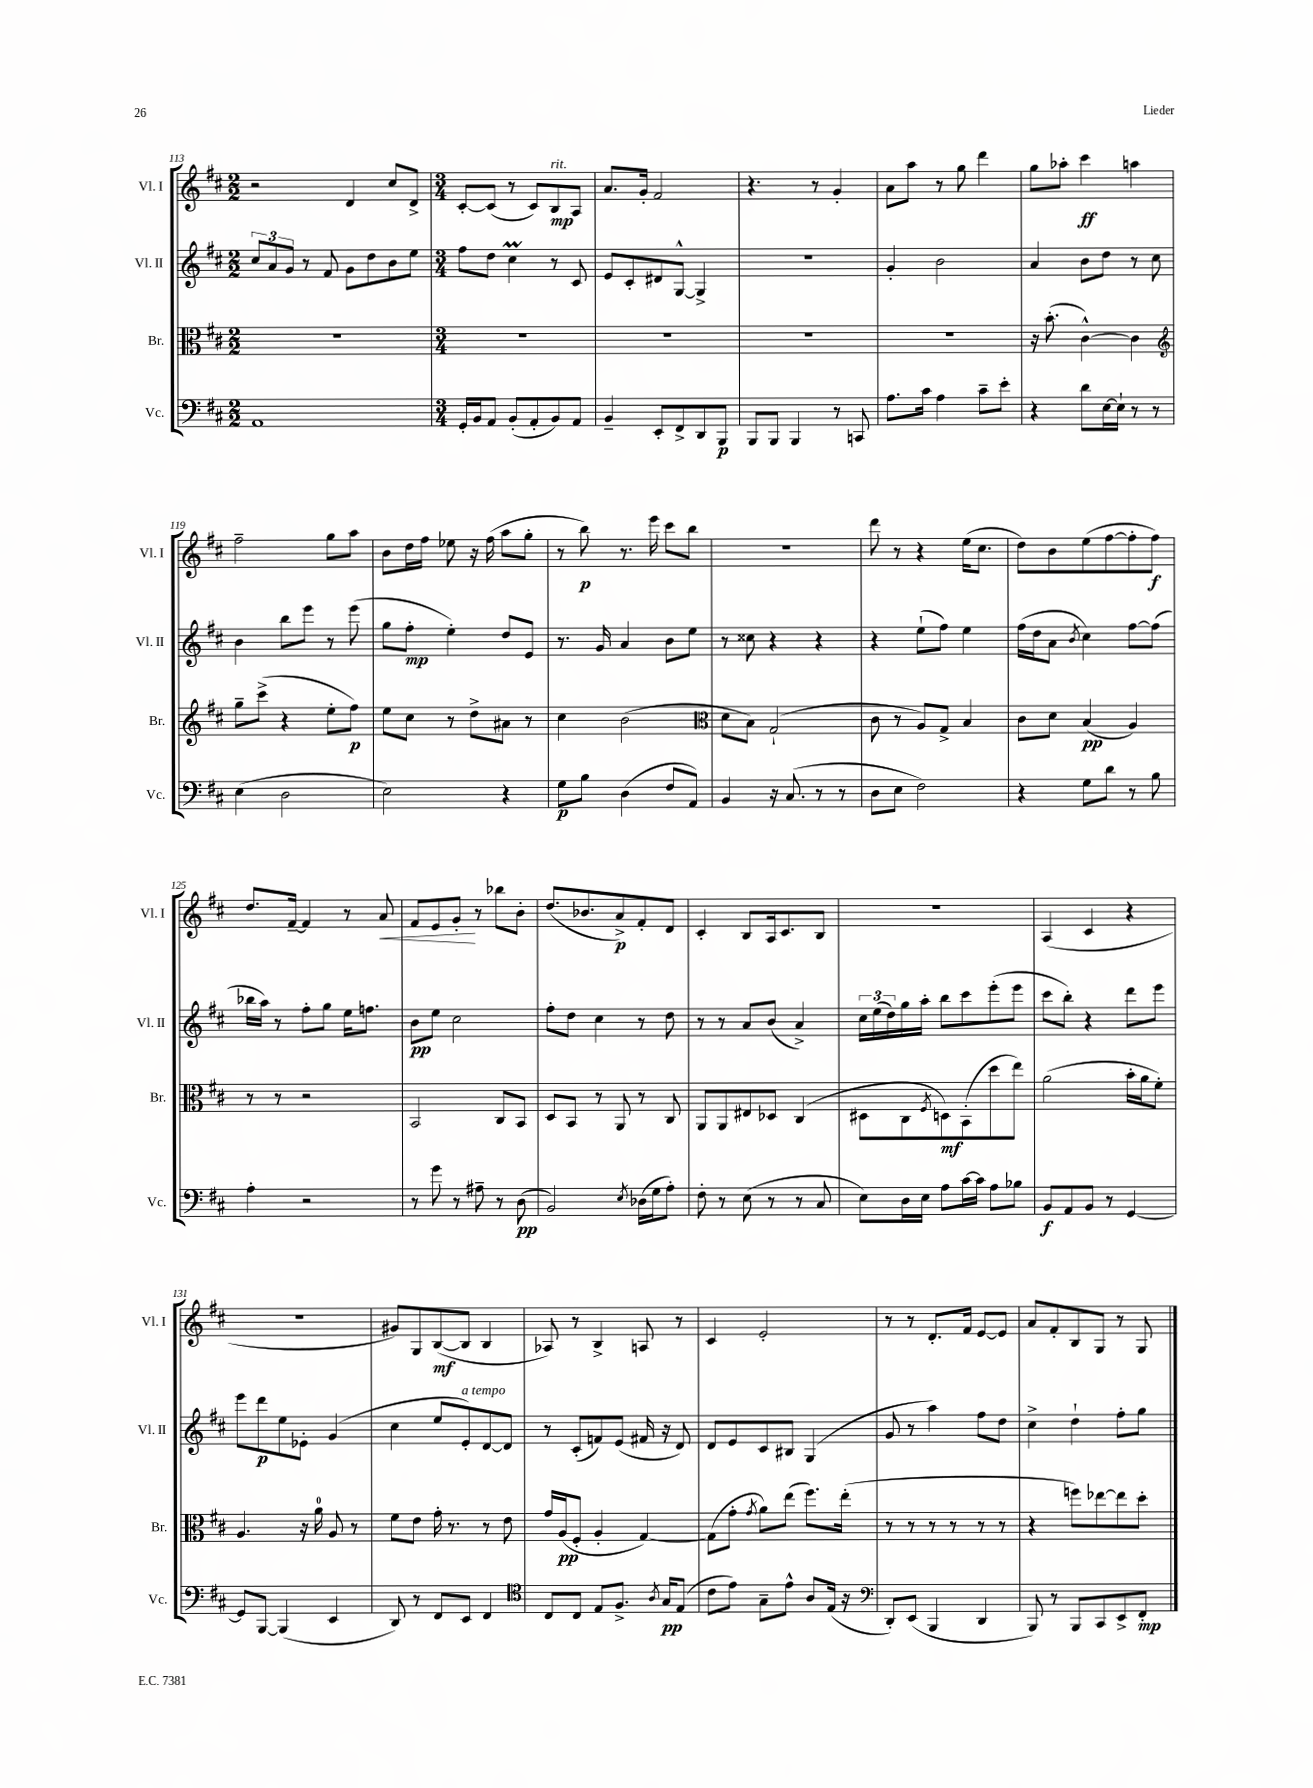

**kern	**dynam	**kern	**dynam	**kern	**dynam	**kern	**dynam
*part4	*part4	*part3	*part3	*part2	*part2	*part1	*part1
*staff4	*staff4	*staff3	*staff3	*staff2	*staff2	*staff1	*staff1
*I"Vc.	*	*I"Br.	*	*I"Vl. II	*	*I"Vl. I	*
*I'Vc.	*	*I'Br.	*	*I'Vl. II	*	*I'Vl. I	*
*clefF4	*	*clefC3	*	*clefG2	*	*clefG2	*
*k[f#c#]	*	*k[f#c#]	*	*k[f#c#]	*	*k[f#c#]	*
*M2/2	*	*M2/2	*	*M2/2	*	*M2/2	*
=113	=113	=113	=113	=113	=113	=113	=113
1AA	.	1r	.	12cc#/L	.	2r	.
.	.	.	.	12a/	.	.	.
.	.	.	.	12g/J	.	.	.
.	.	.	.	8r	.	.	.
.	.	.	.	8f#/	.	.	.
.	.	.	.	8g\L	.	4d/	.
.	.	.	.	8dd\	.	.	.
.	.	.	.	8b\	.	8cc#/L	.
.	.	.	.	8ee\J	.	8d^/J	.
=114	=114	=114	=114	=114	=114	=114	=114
*M3/4	*	*M3/4	*	*M3/4	*	*M3/4	*
16GG'/LL	.	2.r	.	8ff#\L	.	[8c#'/L	.
16BB/J	.	.	.	.	.	.	.
8AA/J	.	.	.	8dd\J	.	(8c#/J]	.
(8BB'/L	.	.	.	4cc#m\	.	8r	.
8AA'/	.	.	.	.	.	8c#/L)	.
!	!	!	!	!	!	!LO:TX:a:i:t=rit.	!
8BB/)	.	.	.	8r	.	8B/	mp
8AA/J	.	.	.	8c#/	.	8A/J	.
=115	=115	=115	=115	=115	=115	=115	=115
4BB~/	.	2.r	.	8e/L	.	8.a/L	.
.	.	.	.	8c#'/	.	.	.
.	.	.	.	.	.	16g'/Jk	.
8EE'/L	.	.	.	8d#X/	.	2f#/	.
8FF#^/	.	.	.	[8G^^/J	.	.	.
8DD/	.	.	.	4G^/]	.	.	.
8BBB/J	p	.	.	.	.	.	.
=116	=116	=116	=116	=116	=116	=116	=116
8BBB/L	.	2.r	.	2.r	.	4.r	.
8BBB/J	.	.	.	.	.	.	.
4BBB/	.	.	.	.	.	.	.
.	.	.	.	.	.	8r	.
8r	.	.	.	.	.	4g'/	.
8CCn/	.	.	.	.	.	.	.
=117	=117	=117	=117	=117	=117	=117	=117
8.A\L	.	2.r	.	4g'/	.	8a\L	.
.	.	.	.	.	.	8aa\J	.
16c#\Jk	.	.	.	.	.	.	.
4A\	.	.	.	2b\	.	8r	.
.	.	.	.	.	.	8gg\	.
8c#~\L	.	.	.	.	.	4ddd\	.
8e'\J	.	.	.	.	.	.	.
=118	=118	=118	=118	=118	=118	=118	=118
4r	.	16r	.	4a/	.	8gg\L	.
.	.	(8.b'\	.	.	.	.	.
.	.	.	.	.	.	8aa-X'\J	.
8d\L	.	[4c#^^\)	.	8b\L	.	4ccc#\	ff
[16E\L	.	.	.	8dd\J	.	.	.
16E`\JJ]	.	.	.	.	.	.	.
8r	.	4c#\]	.	8r	.	4aan\	.
8r	.	.	.	8cc#\	.	.	.
!!LO:LB:g=z
=119	=119	=119	=119	=119	=119	=119	=119
*	*	*clefG2	*	*	*	*	*
(4E\	.	8gg~\L	.	4b\	.	2ff#~\	.
.	.	(8ccc#^\J	.	.	.	.	.
2D\	.	4r	.	8bb\L	.	.	.
.	.	.	.	8eee\J	.	.	.
.	.	8ee'\L	.	8r	.	8gg\L	.
.	.	8ff#\J)	p	(8eee\	.	8aa\J	.
=120	=120	=120	=120	=120	=120	=120	=120
2E\)	.	8ee\L	.	8gg\L	.	8b\L	.
.	.	8cc#\J	.	8ff#'\J	mp	16dd\L	.
.	.	.	.	.	.	16ff#\JJ	.
.	.	8r	.	4ee'\)	.	8ee-X\	.
.	.	8dd^\L	.	.	.	16r	.
.	.	.	.	.	.	(16ff#\	.
4r	.	8a#X\J	.	8dd/L	.	8aa\L	.
.	.	8r	.	8e/J	.	8gg'\J	.
=121	=121	=121	=121	=121	=121	=121	=121
8G\L	p	4cc#\	.	8.r	.	8r	.
8B\J	.	.	.	.	.	8bb\)	p
.	.	.	.	16g/	.	.	.
(4D\	.	(2b\	.	4a/	.	8.r	.
.	.	.	.	.	.	16eee\	.
8F#/L	.	.	.	8b\L	.	8ccc#\L	.
8AA/J)	.	.	.	8ee\J	.	8bb\J	.
=122	=122	=122	=122	=122	=122	=122	=122
*	*	*clefC3	*	*	*	*	*
4BB/	.	8d\L	.	8r	.	2.r	.
.	.	8B\J)	.	8cc##X\	.	.	.
16r	.	(2G`/	.	4r	.	.	.
(8.C#/	.	.	.	.	.	.	.
8r	.	.	.	4r	.	.	.
8r	.	.	.	.	.	.	.
=123	=123	=123	=123	=123	=123	=123	=123
8D\L	.	8c#\	.	4r	.	8ddd\	.
8E\J	.	8r	.	.	.	8r	.
2F#\)	.	8A/L)	.	(8ee`\L	.	4r	.
.	.	8G^/J	.	8ff#\J)	.	.	.
.	.	4B/	.	4ee\	.	(16ee\KL	.
.	.	.	.	.	.	8.cc#\J	.
=124	=124	=124	=124	=124	=124	=124	=124
4r	.	8c#\L	.	(16ff#\LL	.	8dd\L)	.
.	.	.	.	16dd\J	.	.	.
.	.	8d\J	.	8a\J	.	8b\	.
.	.	.	.	8qb/	.	.	.
8G\L	.	(4B/	pp	4cc#\)	.	(8ee\	.
8d\J	.	.	.	.	.	[8ff#\	.
8r	.	4A/)	.	[8ff#\L	.	8ff#'\]	.
8B\	.	.	.	(8ff#\J]	.	8ff#\J)	f
!!LO:LB:g=z
=125	=125	=125	=125	=125	=125	=125	=125
4A'\	.	8r	.	16bb-X\LL	.	8.dd/L	.
.	.	.	.	16aa\JJ)	.	.	.
.	.	8r	.	8r	.	.	.
.	.	.	.	.	.	[16f#~/Jk	.
2r	.	2r	.	8ff#'\L	.	4f#/]	.
.	.	.	.	8gg\J	.	.	.
.	.	.	.	16ee\KL	.	8r	.
.	.	.	.	8.ffn\J	.	.	.
!	!	!	!	!	!	!	!LO:HP:b
.	.	.	.	.	.	8a/	<
=126	=126	=126	=126	=126	=126	=126	=126
8r	.	2BB/	.	8b\L	pp	8f#/L	.
8g\	.	.	.	8ee\J	.	8e/	.
8r	.	.	.	2cc#\	.	8g'/J	.
8A#X~\	.	.	.	.	.	8r	[
8r	.	8C#/L	.	.	.	8bb-X\L	.
(8D\	pp	8BB/J	.	.	.	8b'\J	.
=127	=127	=127	=127	=127	=127	=127	=127
2BB/)	.	8D/L	.	8ff#'\L	.	(8.dd/L	.
.	.	8BB/J	.	8dd\J	.	.	.
.	.	.	.	.	.	8.b-X/	.
.	.	8r	.	4cc#\	.	.	.
.	.	8AA/	.	.	.	8a^/)	p
8qE/	.	.	.	.	.	.	.
(16D-X\LL	.	8r	.	8r	.	8f#'/	.
16G\J	.	.	.	.	.	.	.
8A'\J)	.	8C#/	.	8dd\	.	8d/J	.
=128	=128	=128	=128	=128	=128	=128	=128
8F#'\	.	8AA/L	.	8r	.	4c#'/	.
8r	.	8AA/	.	8r	.	.	.
(8E\	.	8E#X/	.	8a/L	.	8B/L	.
8r	.	8D-X/J	.	(8b/J	.	16A/k	.
.	.	.	.	.	.	8.c#/	.
8r	.	(4C#/	.	4a^/)	.	.	.
8C#/	.	.	.	.	.	8B/J	.
=129	=129	=129	=129	=129	=129	=129	=129
8E\L)	.	8D#X\L	.	24cc#\LL	.	2.r	.
.	.	.	.	(24ee\	.	.	.
.	.	.	.	24dd\)	.	.	.
16D\L	.	8C#\	.	16gg\	.	.	.
16E\JJ	.	.	.	16aa'\JJ	.	.	.
.	.	8qF#/	.	.	.	.	.
8A\L	.	8Dn\)	mf	8bb\L	.	.	.
[16c#\L	.	(8BB'\	.	8ccc#\	.	.	.
16c#\JJ]	.	.	.	.	.	.	.
8A\L	.	8dd\	.	(8eee'\	.	.	.
8B-X\J	.	8ee\J)	.	8eee\J	.	.	.
=130	=130	=130	=130	=130	=130	=130	=130
8BB/L	f	(2a\	.	8ccc#\L	.	(4A/	.
8AA/	.	.	.	8bb'\J)	.	.	.
8BB/J	.	.	.	4r	.	4c#/	.
8r	.	.	.	.	.	.	.
[4GG/	.	16b'\LL	.	8ddd\L	.	4r	.
.	.	16a\J	.	.	.	.	.
.	.	8f#'\J)	.	8eee\J	.	.	.
!!LO:LB:g=z
=131	=131	=131	=131	=131	=131	=131	=131
8GG/L]	.	4.A/	.	8eee\L	.	2.r	.
[8BBB/J	.	.	.	8ddd\	p	.	.
(4BBB/]	.	.	.	8ee\	.	.	.
.	.	16r	.	8e-X'\J	.	.	.
.	.	16a\	.	.	.	.	.
4EE/	.	8A/	.	(4g/	.	.	.
.	.	8r	.	.	.	.	.
=132	=132	=132	=132	=132	=132	=132	=132
8DD/)	.	8f#\L	.	4cc#\	.	8g#X/L)	.
8r	.	8e\J	.	.	.	8G/	.
8FF#/L	.	16g'\	.	8ee/L	.	([8B/	mf
.	.	8.r	.	.	.	.	.
!	!	!	!	!LO:TX:a:i:t=a tempo	!	!	!
8EE/J	.	.	.	8e'/)	.	8B/J]	.
4FF#/	.	8r	.	[8d/	.	4B/	.
.	.	8e\	.	8d/J]	.	.	.
=133	=133	=133	=133	=133	=133	=133	=133
*clefC4	*	*	*	*	*	*	*
8C#/L	.	16g/LL	.	8r	.	8A-X/)	.
.	.	(16A/J	pp	.	.	.	.
8C#/J	.	8F#'/J	.	(8c#'/L	.	8r	.
8E/L	.	4A'/	.	8fn/)	.	4B^/	.
8.F#^/J	.	.	.	(8e/J	.	.	.
.	.	[4G/)	.	16f#X/	.	8An/	.
8qA/	.	.	.	.	.	.	.
16G/KL	pp	.	.	16r	.	.	.
(8E/J	.	.	.	8d/)	.	8r	.
=134	=134	=134	=134	=134	=134	=134	=134
8c#\L	.	(8G\L]	.	8d/L	.	4c#/	.
8e\J)	.	8g'\J	.	8e/	.	.	.
.	.	8qg/	.	.	.	.	.
8G~\L	.	8a\L)	.	8c#/	.	2e'/	.
8e^^\J	.	(8ee\J	.	8B#X/J	.	.	.
8A/L	.	8.ff#\L)	.	(4G/	.	.	.
(16E/Jk	.	.	.	.	.	.	.
16r	.	(16ee'\Jk	.	.	.	.	.
=135	=135	=135	=135	=135	=135	=135	=135
*clefF4	*	*	*	*	*	*	*
8DD'/L)	.	8r	.	8g/	.	8r	.
(8EE/J	.	8r	.	8r	.	8r	.
4BBB/	.	8r	.	4aa\)	.	8.d'/L	.
.	.	8r	.	.	.	.	.
.	.	.	.	.	.	16f#/Jk	.
4DD/	.	8r	.	8ff#\L	.	[8e/L	.
.	.	8r	.	8dd\J	.	8e/J]	.
=136	=136	=136	=136	=136	=136	=136	=136
8BBB/)	.	4r	.	4cc#^\	.	8a/L	.
8r	.	.	.	.	.	8f#'/	.
8BBB/L	.	8ffn\L)	.	4dd`\	.	8B/	.
8CC#/	.	[8ee-X\	.	.	.	8G/J	.
8EE^/	.	8ee-\]	.	8ff#'\L	.	8r	.
8FF#'/J	mp	8dd'\J	.	8gg\J	.	8G/	.
==	==	==	==	==	==	==	==
*-	*-	*-	*-	*-	*-	*-	*-
